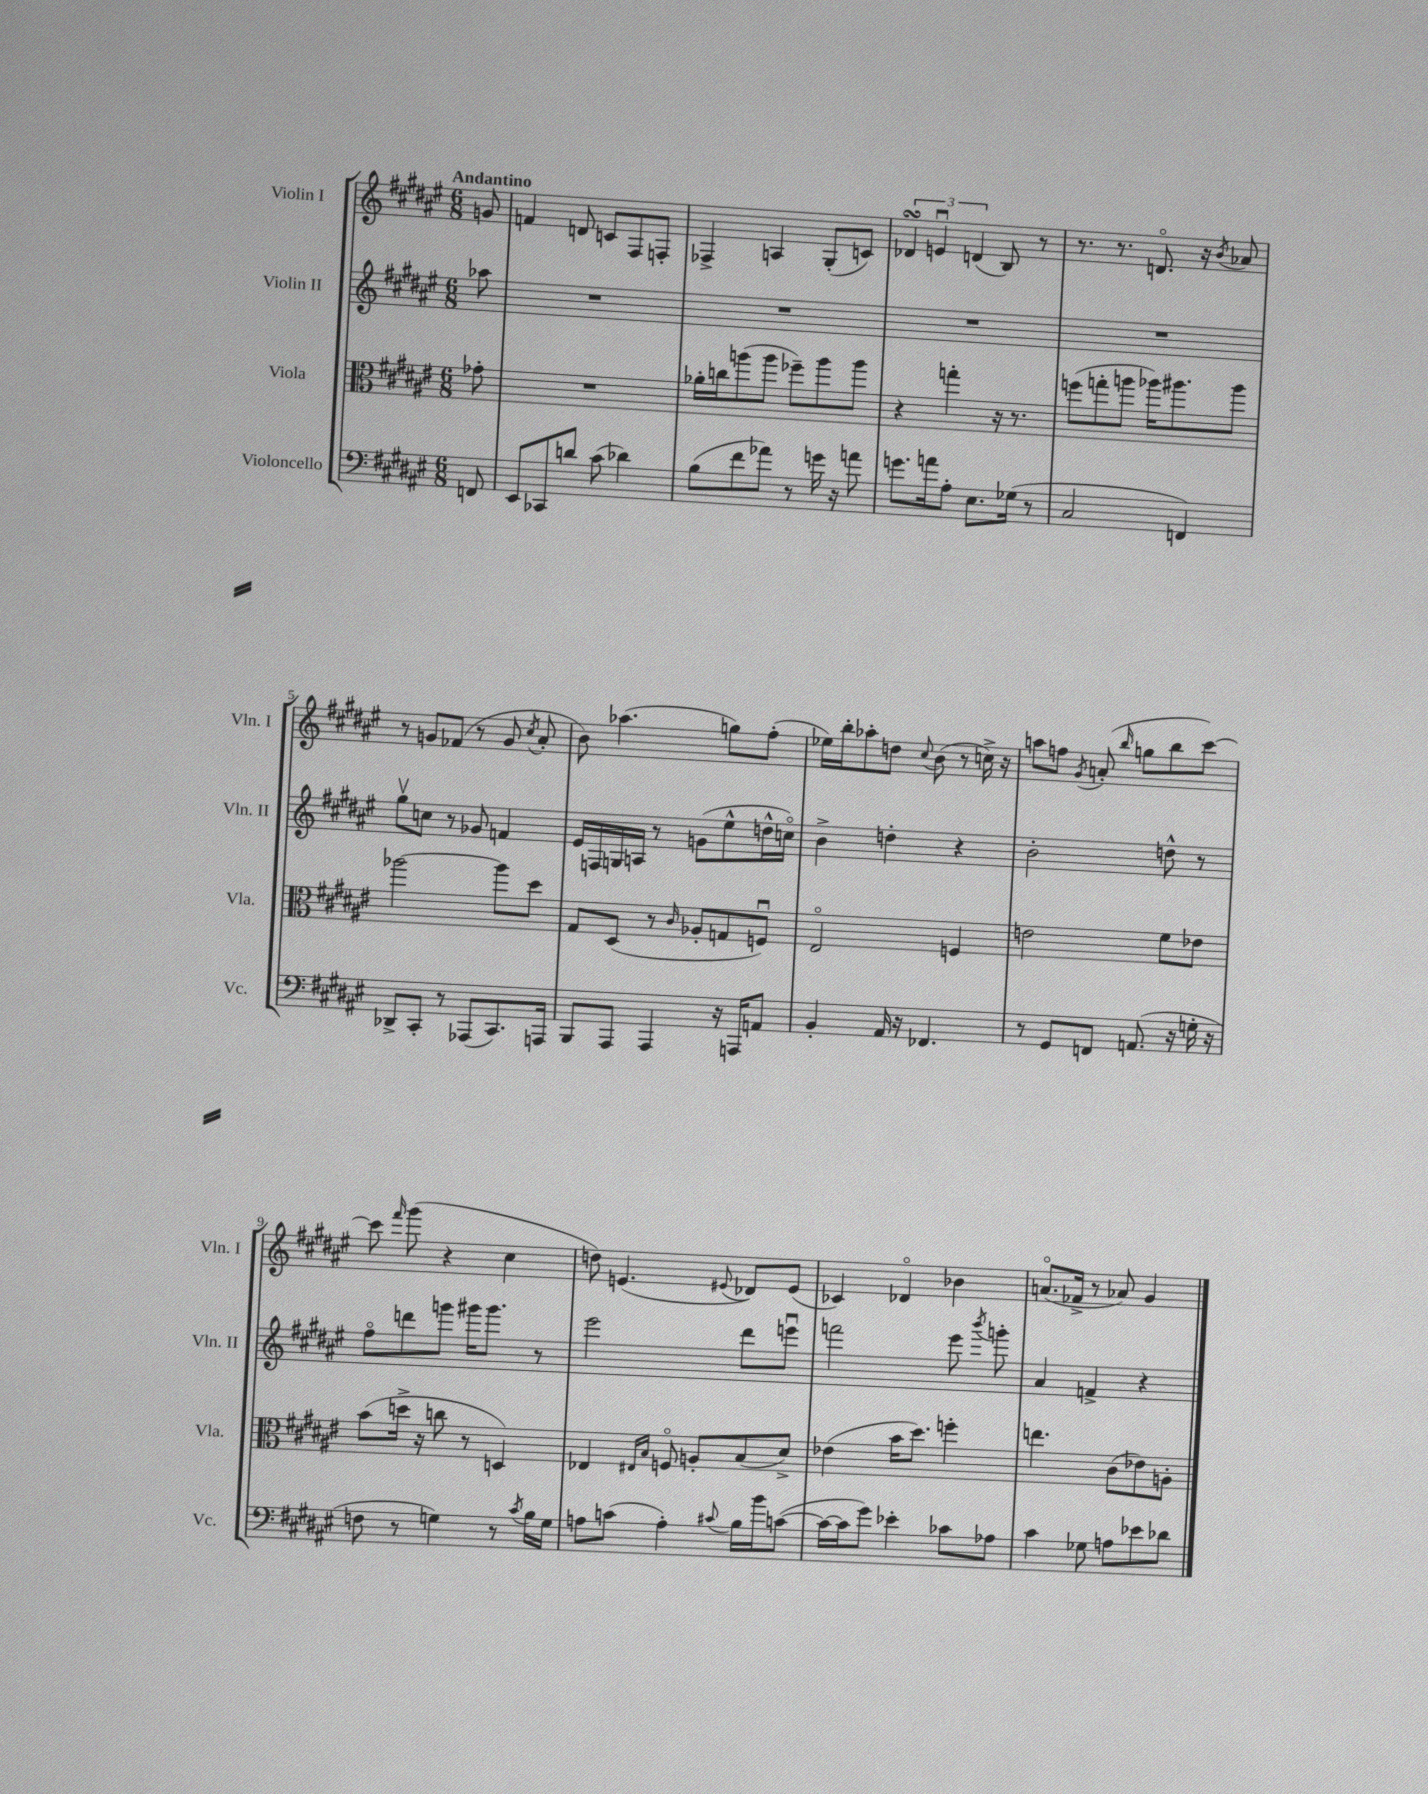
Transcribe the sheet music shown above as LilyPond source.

<<
\new StaffGroup <<
\new Staff = "s0" \with { instrumentName = "Violin I" shortInstrumentName = "Vln. I" } {
    \clef treble \key fis \major \numericTimeSignature \time 6/8 \partial 8 \tempo "Andantino"
    \autoBeamOff g'8 |
    f'4 d'8 c'8[ fis8 f8]-. |
    fes4-> a4 gis8[-.( c'8]) |
    \tuplet 3/2 { des'4\turn e'4\downbow d'4( } b8) r8 |
    r8. r8. d'8.\flageolet r16 \acciaccatura { b'8 } aes'8 |
    r8 g'8[ fes'8]( r8 g'8 \acciaccatura { cis''8 } ais'8-. |
    b'8) aes''4.( g''8[) fis''8]-.( |
    ees''16[) b''16-. aes''8-. d''8] \appoggiatura { cis''8 } b'8( r8 c''16->) r16 |
    a''8[ f''8] \acciaccatura { gis'8 } a'8-.( \grace { b''16 } g''8[ b''8 cis'''8]~) |
    cis'''8 \grace { fis'''16 } gis'''8( r4 cis''4 |
    d''8) e'4.( \appoggiatura { eis'8 } des'8[) eis'8]( |
    ces'4) des'4\flageolet bes'4 |
    a'8.[\flageolet( fes'16]-> r8 aes'8) gis'4 \bar "|." |
}
\new Staff = "s1" \with { instrumentName = "Violin II" shortInstrumentName = "Vln. II" } {
    \clef treble \key fis \major \numericTimeSignature \time 6/8 \partial 8
    \autoBeamOff aes''8 |
    R2. |
    R2. |
    R2. |
    R2. |
    gis''8[\upbow c''8] r8 ges'8 f'4 |
    eis'16[ f16 g16 a16] r8 g'8[( eis''8-^ d''16-^ c''16]\flageolet) |
    b'4-> d''4-. r4 |
    b'2-. d''8-^ r8 |
    fis''8[\flageolet d'''8 g'''8] gis'''16[ gis'''8.] r8 |
    eis'''2 dis'''8[ e'''8]\downbow |
    f'''2 eis'''8 \acciaccatura { b'''8 } g'''8-. |
    ais'4 f'4-> r4 \bar "|." |
}
\new Staff = "s2" \with { instrumentName = "Viola" shortInstrumentName = "Vla." } {
    \clef alto \key fis \major \numericTimeSignature \time 6/8 \partial 8
    \autoBeamOff ges'8-. |
    R2. |
    aes'16[-. c''16 a''8( a''8] fes''8[--) a''8 a''8] |
    r4 g''4-. r16 r8. |
    f''8[( g''8-. a''8] aes''16[) ais''8. ais''8] |
    aes''2~ aes''8[ dis''8] |
    gis8[ dis8]( r8 \grace { cis'16 } aes8[-. g8 f8]\downbow) |
    eis2\flageolet f4 |
    e'2 fis'8[ ees'8] |
    b'8[( d''16]-> r16 c''8 r8 d4) |
    ees4 \grace { eis16[ b16] } f8\flageolet a8[-. b8( dis'8]->) |
    ees'4( b'16[ dis''8.]) f''4-. |
    e''4. cis'8[( ees'8) a8]-. \bar "|." |
}
\new Staff = "s3" \with { instrumentName = "Violoncello" shortInstrumentName = "Vc." } {
    \clef bass \key fis \major \numericTimeSignature \time 6/8 \partial 8
    \autoBeamOff f,8 |
    eis,8[ ces,8 d'8] cis'8( des'4) |
    b8[( fis'8 aes'8]) r8 g'16 r16 a'8 |
    g'8.[ a'16 ais8]-. eis8.[ ges16]( r8 |
    cis2 f,4) |
    des,8[-> cis,8]-. r8 aes,,8[( cis,8.) a,,16] |
    b,,8[ ais,,8] ais,,4 r16 a,,16[ a,8] |
    b,4-. ais,16 r16 fes,4. |
    r8 gis,8[ f,8] a,8.( r16 g16-. r16 |
    f8 r8 g4) r8 \acciaccatura { cis'8 } b16[ g16] |
    a8[ c'8]( a4-.) \appoggiatura { cis'8 } b16[ b'16 c'8]~( |
    c'16[~ c'16 gis'8]) ees'4-. ces'8[ aes8] |
    cis'4 ges8 a8[ ees'8 des'8] \bar "|." |
}
>>
>>
